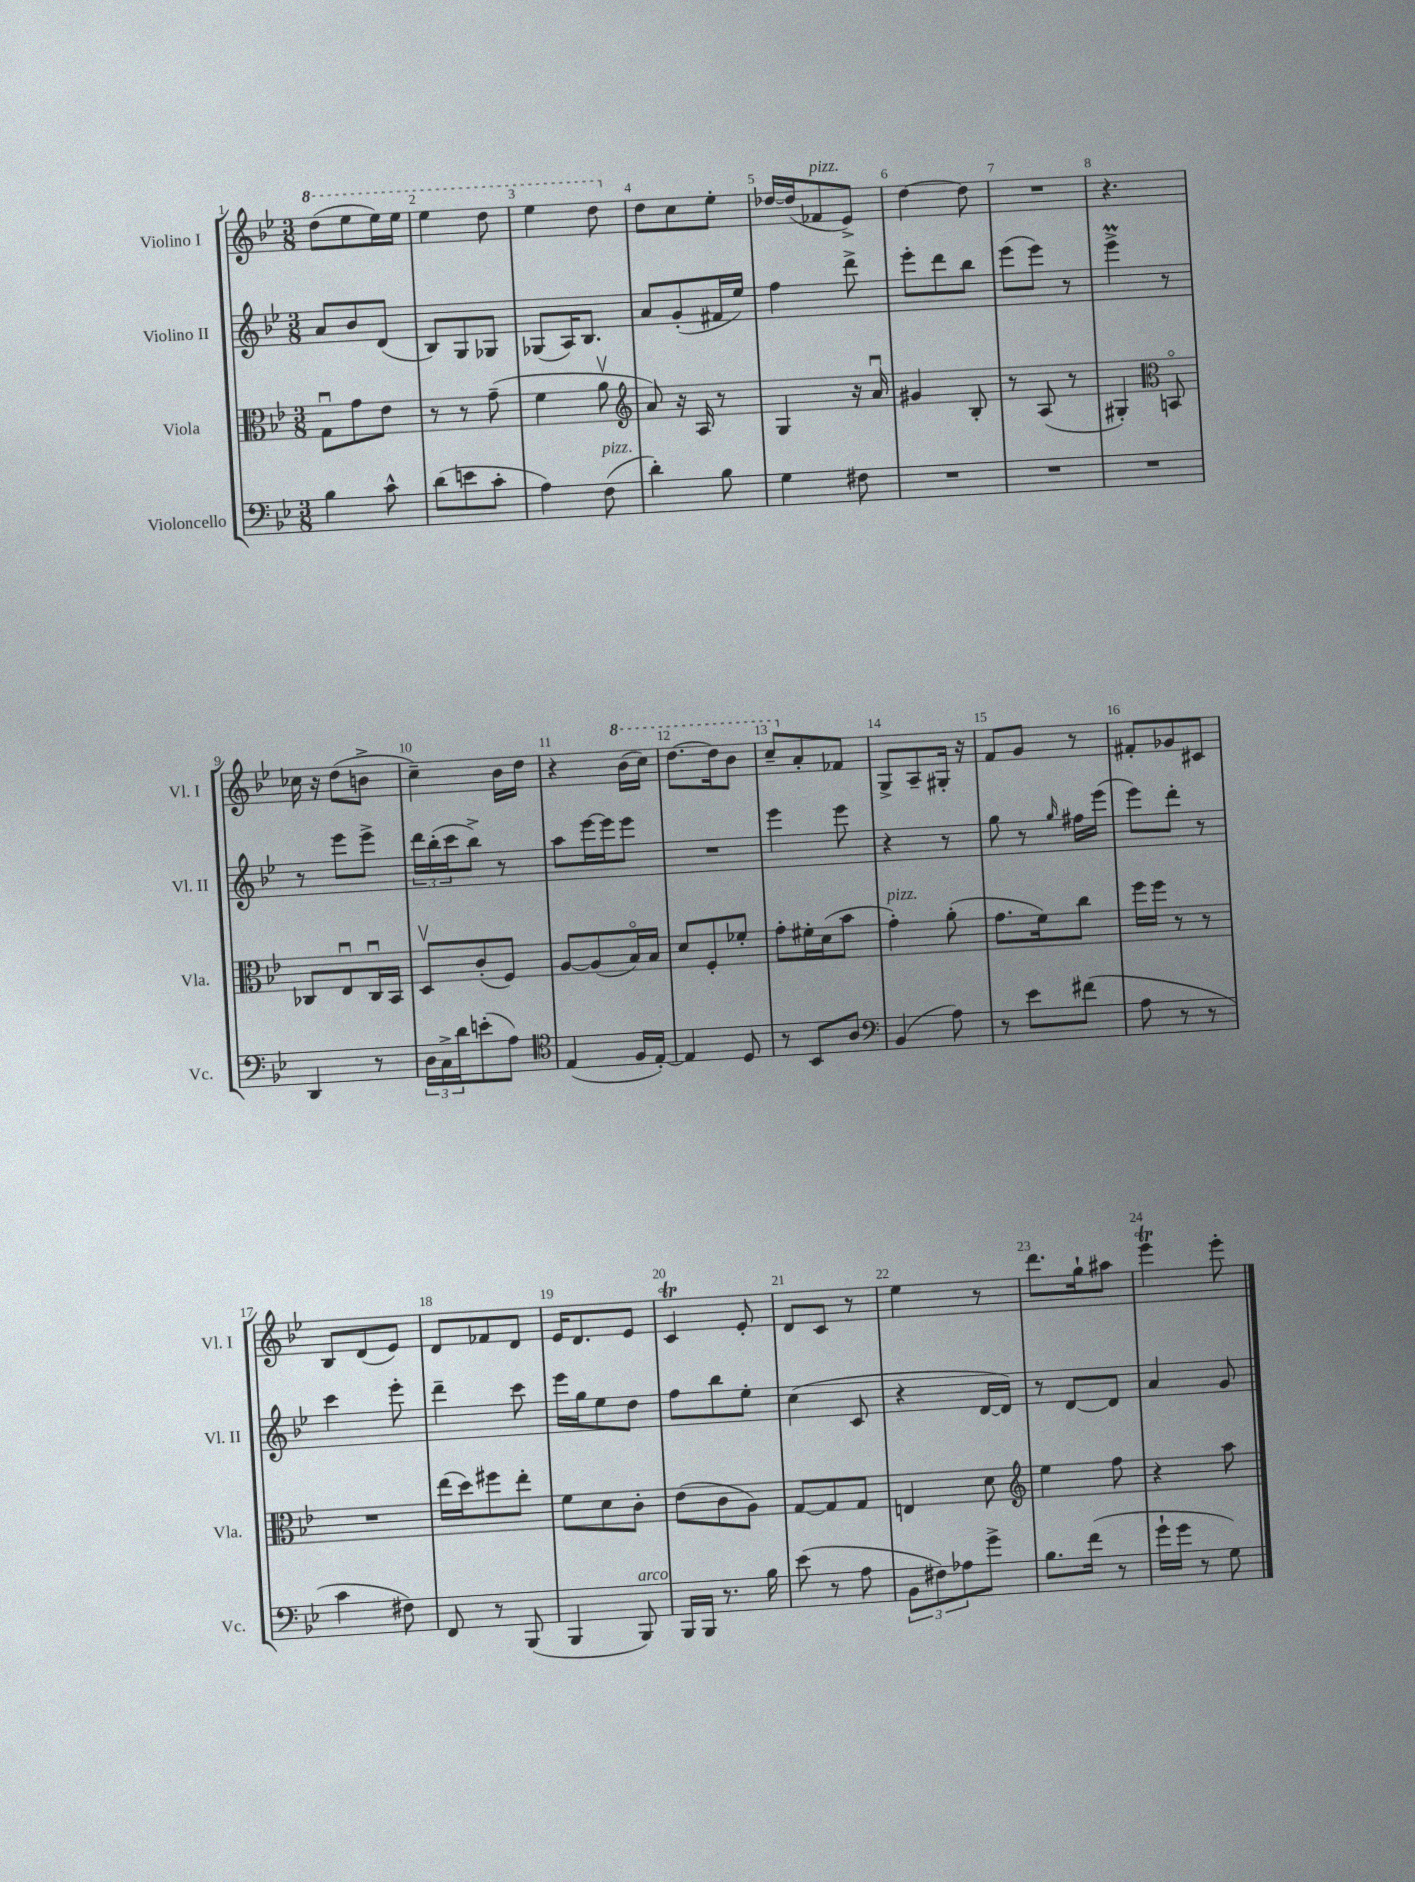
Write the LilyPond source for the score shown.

<<
\new StaffGroup <<
\new Staff = "s0" \with { instrumentName = "Violino I" shortInstrumentName = "Vl. I" } {
    \clef treble \key bes \major \numericTimeSignature \time 3/8
    \ottava #1 d'''8( ees'''8 ees'''16) ees'''16 |
    ees'''4 d'''8 |
    ees'''4 d'''8 \ottava #0 |
    d''8 c''8 ees''8-. |
    des''16~ des''16( fes'8^\markup { \italic "pizz." } ees'8->) |
    d''4~ d''8 |
    R4. |
    r4. |
    ces''16 r16 d''8( b'8-> |
    c''4--) bes'16 d''16 |
    r4 \ottava #1 bes''16( c'''16) |
    d'''8.~ d'''16 bes''8 |
    c'''8-- \ottava #0 a'8-. fes'8 |
    g8-> a8-- gis16-. r16 |
    f'8 g'8 r8 |
    fis'8-. ges'8 cis'8 |
    bes8 d'8( ees'8) |
    d'8 fes'8 d'8 |
    ees'16 d'8. ees'8 |
    c'4\trill ees'8-. |
    d'8 c'8 r8 |
    ees''4 r8 |
    d'''8. g''16-! ais''8 |
    ees'''4\trill ees'''8-. \bar "|." |
}
\new Staff = "s1" \with { instrumentName = "Violino II" shortInstrumentName = "Vl. II" } {
    \clef treble \key bes \major \numericTimeSignature \time 3/8
    a'8 bes'8 d'8( |
    bes8) g8 ges8 |
    ges8( a16) bes8. |
    a'8 g'8-.( fis'16 ees''16) |
    f''4 d'''8-> |
    ees'''8-. d'''8 bes''8 |
    ees'''8( ees'''8) r8 |
    ees'''4->\prall r8 |
    r8 ees'''8 ees'''8-> |
    \tuplet 3/2 { d'''16 bes''16-.( c'''16 } bes''8->) r8 |
    a''8 ees'''16~ ees'''16 ees'''8 |
    R4. |
    ees'''4 ees'''8 |
    r4 r8 |
    g''8 r8 \grace { g''16 } fis''16 ees'''16( |
    ees'''8) d'''8-. r8 |
    c'''4 ees'''8-. |
    d'''4-- c'''8 |
    ees'''16 g''16 ees''8 d''8 |
    f''8 bes''8 ees''8-. |
    c''4( c'8 |
    r4 d'16~ d'16) |
    r8 d'8~ d'8 |
    a'4 g'8 \bar "|." |
}
\new Staff = "s2" \with { instrumentName = "Viola" shortInstrumentName = "Vla." } {
    \clef alto \key bes \major \numericTimeSignature \time 3/8
    g8\downbow g'8 ees'8 |
    r8 r8 g'8--( |
    f'4 a'8\upbow |
    \clef treble a'8) r16 a16 r8 |
    g4 r16 a'16\downbow |
    gis'4 bes8-. |
    r8 a8( r8 |
    gis4-.) \clef alto b,8\flageolet |
    ces8 ees8\downbow ces16\downbow bes,16 |
    d8\upbow c'8-.( f8) |
    a8~ a8( bes16\flageolet) bes16 |
    d'8 f8-. fes'8-. |
    g'8-. fis'16-. d'16( bes'8 |
    g'4-.^\markup { \italic "pizz." }) a'8-.( |
    g'8. f'16) c''8 |
    f''16 f''16 r8 r8 |
    R4. |
    ees''16( d''16) fis''8 ees''8-. |
    f'8 d'8 c'8-. |
    ees'8( c'8 a8) |
    g8~ g8 g8 |
    e4 d'8 |
    \clef treble ees''4 f''8 |
    r4 a''8 \bar "|." |
}
\new Staff = "s3" \with { instrumentName = "Violoncello" shortInstrumentName = "Vc." } {
    \clef bass \key bes \major \numericTimeSignature \time 3/8
    bes4 c'8-^ |
    d'8( e'8 c'8-. |
    a4) f8^\markup { \italic "pizz." }( |
    d'4-.) bes8 |
    g4 fis8 |
    R4. |
    R4. |
    R4. |
    d,4 r8 |
    \tuplet 3/2 { d16 c16-> d'16 } e'8-.( a8) |
    \clef tenor ees4( f16 ees16~-.) |
    ees4 d8 |
    r8 bes,8 a8 |
    \clef bass bes,4( a8) |
    r8 ees'8 fis'8( |
    a8 r8 r8 |
    c'4 fis8) |
    f,8 r8 bes,,8( |
    bes,,4 bes,,8^\markup { \italic "arco" }) |
    bes,,16 bes,,16 r8. bes16 |
    ees'8( r8 a8 |
    \tuplet 3/2 { bes,8 fis8) aes8 } g'8-> |
    bes8. f'16( r8 |
    g'16-! g'16 r8 g8) \bar "|." |
}
>>
>>
\layout { \context { \Score \override BarNumber.break-visibility = ##(#f #t #t) barNumberVisibility = #all-bar-numbers-visible } }
